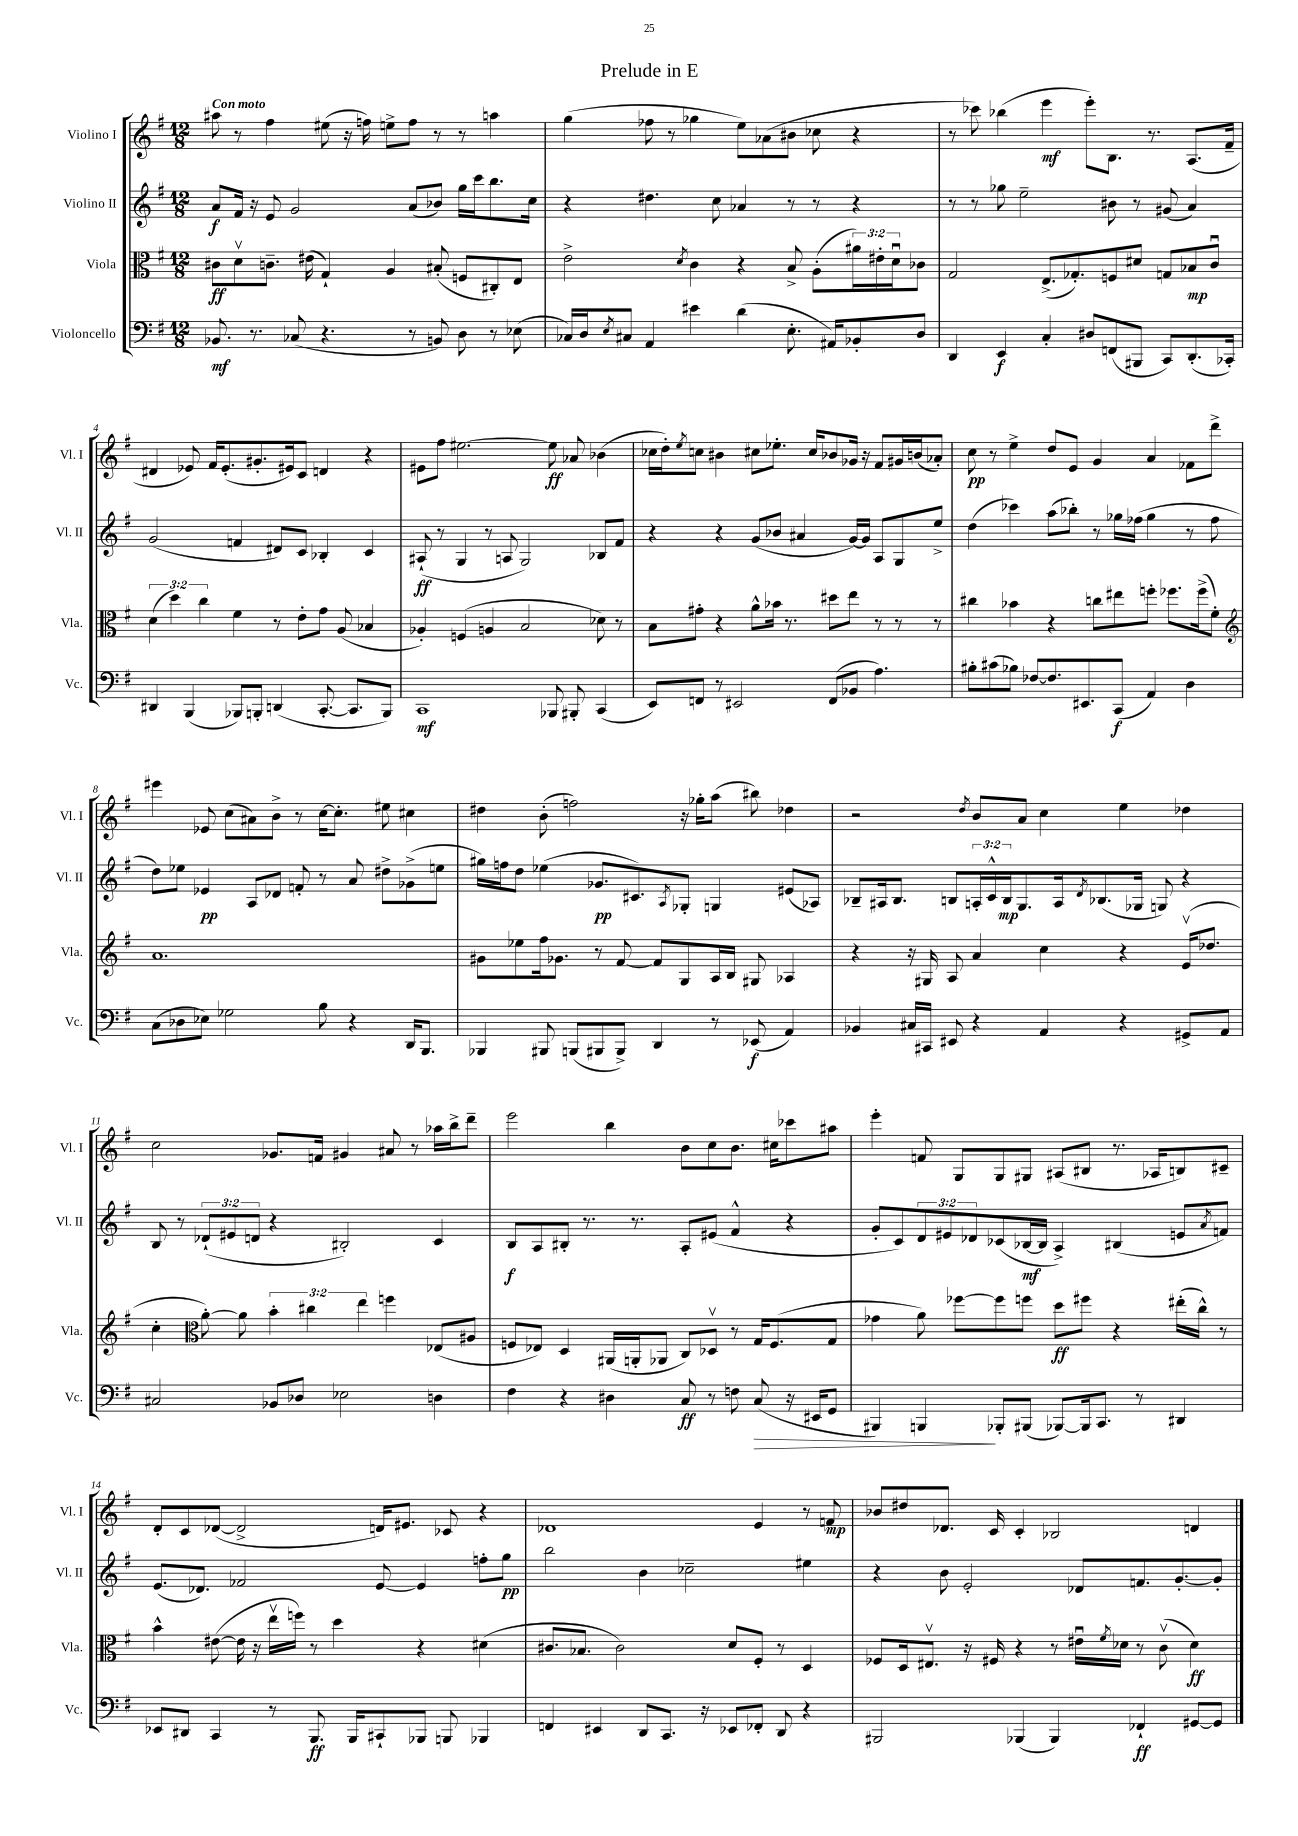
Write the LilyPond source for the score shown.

\header { title = "Prelude in E" }
<<
\new StaffGroup <<
\new Staff = "s0" \with { instrumentName = "Violino I" shortInstrumentName = "Vl. I" } {
    \clef treble \key g \major \numericTimeSignature \time 12/8 \tempo "Con moto"
    ais''8 r8 fis''4 eis''8( r16 f''16) e''8-> f''8 r8 r8 a''4 |
    g''4( fes''8 r8 ges''4 e''8) aes'8( bis'8 ces''8 r4 |
    r8 ces'''8) bes''4( e'''4\mf e'''8-.) b8. r8. a8.( fis'16-- |
    dis'4 ees'8) fis'16 ees'8.-.( gis'8.-. eis'16) c'8 d'4 r4 |
    eis'8 fis''8 eis''2.~ eis''8\ff aes'8 bes'4( |
    ces''16 d''16-.) \acciaccatura { e''8 } c''8 bis'4 cis''8 ees''8.-. cis''16 bes'8 ges'16 r16 fis'8 gis'16 b'16( aes'8-.) |
    c''8\pp r8 e''4-> d''8 e'8 g'4 a'4 fes'8 d'''8-> |
    eis'''4 ees'8 c''8( ais'8) b'8-> r8 c''16~ c''8.-. eis''8 cis''4 |
    dis''4 b'8-.( f''2) r16 ges''16-. a''8( bis''8) des''4 |
    r2 \acciaccatura { d''8 } b'8 a'8 c''4 e''4 des''4 |
    c''2 ges'8. f'16 gis'4 ais'8 r8 aes''16 b''16-> d'''8-- |
    e'''2 b''4 b'8 c''8 b'8. cis''16 ces'''8 ais''8 |
    e'''4-. f'8 g8 g8 gis8 ais8( bis8 r8. aes16 b8) cis'8-- |
    d'8-. c'8 des'8~( des'2-> d'16) eis'8. ces'8 r4 |
    des'1 e'4 r8 f'8\mp |
    bes'8 dis''8 des'8. c'16 c'4-. bes2 d'4 \bar "|." |
}
\new Staff = "s1" \with { instrumentName = "Violino II" shortInstrumentName = "Vl. II" } {
    \clef treble \key g \major \numericTimeSignature \time 12/8 \override Staff.TupletNumber.text = #tuplet-number::calc-fraction-text
    a'8\f fis'16 r16 e'8 g'2 a'8( bes'8) g''16 c'''16 b''8. c''16 |
    r4 dis''4. c''8 aes'4 r8 r8 r4 |
    r8 r8 ges''8 e''2-- bis'8 r8 gis'8( a'4) |
    g'2( f'4 dis'8) c'8 bes4-. c'4 |
    ais8-!\ff( r8 g4 r8 a8 g2) bes8 fis'8 |
    r4 r4 g'8( bes'8 ais'4 g'16~) g'16 a8 g8 e''8-> |
    d''4( ces'''4) a''8( bes''8-.) r8 ges''16 fes''16( ges''4 r8 fes''8 |
    d''8) ees''8 ees'4\pp a8 des'8 f'8-. r8 a'8 dis''8-> ges'8->( e''8 |
    gis''16) f''16 d''8 ees''4( ges'8.\pp cis'8.) \acciaccatura { a8 } ges8-. g4 eis'8( aes8) |
    bes8-- ais16 bes8. b8 \tuplet 3/2 { a16-. c'16-^ b16\mp } g8. a16 \acciaccatura { d'8 } bes8.( ges16 g8) r4 |
    b8 r8 \tuplet 3/2 { des'8-!( eis'8 d'8 } r4 bis2-.) c'4 |
    b8\f a8 bis8-. r8. r8. a8-. eis'8( fis'4-^ r4 |
    g'8-. c'8) \tuplet 3/2 { d'8 eis'8 des'8 } ces'8( bes16~\mf bes16 a4->) bis4( e'8 \acciaccatura { a'8 } f'8) |
    e'8.( des'8.) fes'2 e'8~ e'4 f''8-. g''8\pp |
    b''2 b'4 ces''2-- eis''4 |
    r4 b'8 e'2-. des'8 f'8. g'8.~-. g'8-. \bar "|." |
}
\new Staff = "s2" \with { instrumentName = "Viola" shortInstrumentName = "Vla." } {
    \clef alto \key g \major \numericTimeSignature \time 12/8 \override Staff.TupletNumber.text = #tuplet-number::calc-fraction-text
    cis'8\ff d'8\upbow c'8.-- eis'16( g4-!) a4 bis8-.( f8 cis8-.) e8 |
    e'2-> \acciaccatura { d'8 } c'4 r4 b8-> a8-.( \tuplet 3/2 { ais'16) eis'16-. d'16\downbow } ces'8 |
    g2 e8.->( ges8.-.) f8 dis'8 g8 bes8\mp c'8\downbow |
    \tuplet 3/2 { d'4( d''4) c''4 } fis'4 r8 e'8-. g'8 a8( bes4 |
    aes4-.) f4( a4 b2 des'8) r8 |
    b8 gis'8-. r4 a'8-^ bes'16 r8. dis''8 e''8 r8 r8 r8 |
    cis''4 bes'4 r4 c''8 eis''8 f''8-. fes''8. fes''16->( fis'8-.) |
    \clef treble a'1. |
    gis'8 ees''8 fis''16 ges'8. r8 fis'8~ fis'8 g8 a16 b16 gis8 aes4 |
    r4 r16 gis16 a8 a'4 c''4 r4 e'16\upbow( des''8. |
    c''4-. \clef alto a'8~-.) a'8 \tuplet 3/2 { b'4-. cis''4 e''4 } f''4 ees8( ais8 |
    f8 ees8) d4 ais,16( a,16-. aes,8 c8) des8\upbow r8 g16 f8.( g8 |
    ges'4 a'8) fes''8~ fes''8 f''8 d''8\ff fis''8 r4 eis''16-.( c''16-^) r8 |
    b'4-^ eis'8~( eis'16 r16 e''16\upbow f''16) r8 d''4 r4 dis'4( |
    cis'8. bes8. cis'2) d'8 fis8-. r8 d4 |
    fes8 d16 eis8.\upbow r16 fis16 r4 r8 eis'16\downbow \acciaccatura { fis'8 } des'16 r8 c'8\upbow( des'4\ff) \bar "|." |
}
\new Staff = "s3" \with { instrumentName = "Violoncello" shortInstrumentName = "Vc." } {
    \clef bass \key g \major \numericTimeSignature \time 12/8
    bes,8.\mf r8. ces8( r4. r8 b,8) d8 r8 ees8( |
    ces16) d16 \acciaccatura { e8 } cis8 a,4 eis'4 d'4( e8.-. ais,16) bes,8-. d8 |
    d,4 e,4\f c4-. dis8 f,8( bis,,8 c,8) d,8.-.( ces,16-.) |
    dis,4 b,,4( bes,,8) b,,8-. d,4( c,8.~-. c,8. b,,8) |
    c,1\mf bes,,8 bis,,8-. c,4( |
    e,8) f,8 r8 eis,2 f,8( bes,8 a4.) |
    bis8-. cis'8( bes8) fes8~ fes8. eis,8. c,8\f( a,4) d4 |
    c8( des8 ees8) ges2 b8 r4 d,16 b,,8. |
    bes,,4 bis,,8 b,,8( bis,,8 bis,,8->) d,4 r8 ees,8\f( a,4) |
    bes,4 cis16 cis,16 eis,8 r4 a,4 r4 gis,8-> a,8 |
    cis2 bes,8 des8 ees2 d4 |
    fis4 r4 dis4 c8\ff r8 f8 c8\>( r16 eis,16 g,8 |
    bis,,4) b,,4\! bes,,8-. bis,,8( bes,,8~) bes,,16 c,8. r8 dis,4 |
    ees,8 dis,8 c,4 r8 b,,8.\ff b,,16 cis,8-! bes,,8 b,,8 bes,,4 |
    f,4 eis,4 d,8 c,8. r16 ees,8 fes,8-. d,8 r4 |
    bis,,2 bes,,4( bes,,4) fes,4-!\ff gis,8~ gis,8 \bar "|." |
}
>>
>>
